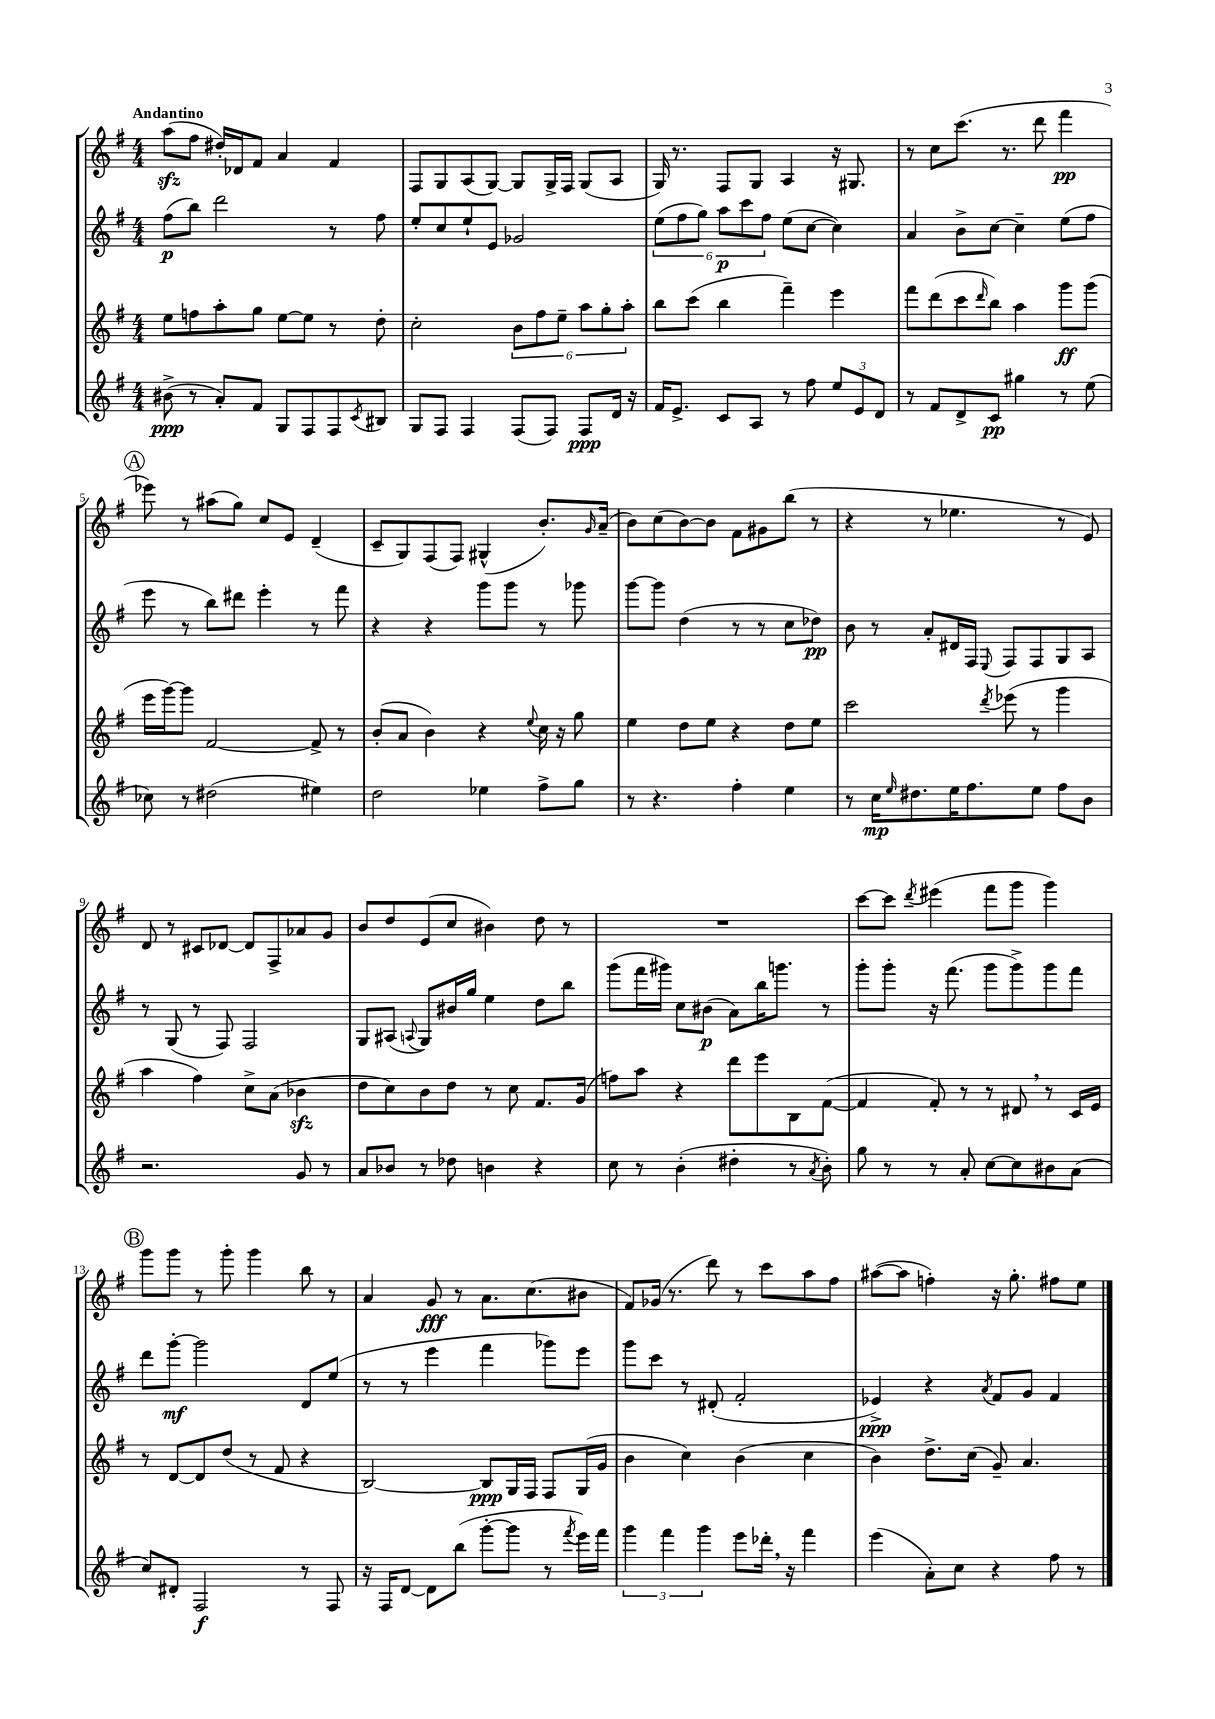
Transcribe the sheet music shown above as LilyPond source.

<<
\new StaffGroup <<
\new Staff = "s0" {
    \clef treble \key g \major \numericTimeSignature \time 4/4 \tempo "Andantino"
    a''8\sfz( fis''8 dis''16-.) des'16 fis'8 a'4 fis'4 |
    fis8 g8 a8( g8~) g8 g16-> fis16 g8( a8 |
    g16) r8. fis8 g8 a4 r16 gis8. |
    r8 c''8 c'''8.( r8. d'''8 fis'''4\pp |
    \mark \markup { \circle "A" } ees'''8) r8 ais''8( g''8) c''8 e'8 d'4--( |
    c'8-- g8) fis8( fis8) gis4-^( b'8.-.) \grace { g'16 } a'16--( |
    b'8) c''8( b'8~) b'8 fis'8 gis'8 b''8( r8 |
    r4 r8 ees''4. r8 e'8) |
    d'8 r8 cis'8 des'8~ des'8 fis8-> aes'8 g'8 |
    b'8 d''8 e'8( c''8 bis'4) d''8 r8 |
    R1 |
    c'''8~ c'''8 \acciaccatura { d'''8 } eis'''4( fis'''8 g'''8 g'''4) |
    \mark \markup { \circle "B" } g'''8 g'''8 r8 g'''8-. g'''4 b''8 r8 |
    a'4 g'8\fff r8 a'8. c''8.( bis'8 |
    fis'8) ges'16( r8. d'''8) r8 c'''8 a''8 fis''8 |
    ais''8~( ais''8 f''4-.) r16 g''8.-. fis''8 e''8 \bar "|." |
}
\new Staff = "s1" {
    \clef treble \key g \major \numericTimeSignature \time 4/4
    fis''8\p( b''8) d'''2 r8 fis''8 |
    e''8-. c''8 e''8-! e'8 ges'2 |
    \tuplet 6/4 { e''8( fis''8 g''8) a''8\p c'''8 fis''8 } e''8( c''8~ c''4) |
    a'4 b'8-> c''8~ c''4-- e''8( fis''8 |
    \mark \markup { \circle "A" } e'''8 r8 b''8) dis'''8 e'''4-. r8 fis'''8 |
    r4 r4 g'''8 g'''8 r8 ges'''8 |
    g'''8~ g'''8 d''4( r8 r8 c''8 des''8\pp) |
    b'8 r8 a'8-. dis'16 fis16 \appoggiatura { e8 } fis8 fis8 g8 a8 |
    r8 g8( r8 fis8) fis2 |
    g8 ais8( \appoggiatura { a8 } g8) bis'16 g''16 e''4 d''8 b''8 |
    g'''8( fis'''16 gis'''16) c''8 bis'8\p( a'8) b''16 g'''8. r8 |
    g'''8-. g'''8-. r16 fis'''8.( g'''8 g'''8->) g'''8 fis'''8 |
    \mark \markup { \circle "B" } d'''8 g'''8~-.\mf g'''2 d'8 e''8( |
    r8 r8 e'''4 fis'''4 ges'''8) e'''8 |
    g'''8 c'''8 r8 dis'8-.( fis'2-. |
    ees'4->\ppp) r4 \acciaccatura { a'8 } fis'8 g'8 fis'4 \bar "|." |
}
\new Staff = "s2" {
    \clef treble \key g \major \numericTimeSignature \time 4/4
    e''8 f''8 a''8-. g''8 e''8~ e''8 r8 d''8-. |
    c''2-. \tuplet 6/4 { b'8 fis''8 e''8-- a''8 g''8-. a''8-. } |
    b''8 c'''8( b''4 fis'''4--) e'''4 |
    fis'''8 d'''8( c'''8 \grace { d'''16 } b''8) a''4 g'''8\ff g'''8( |
    \mark \markup { \circle "A" } e'''16 g'''16~) g'''8 fis'2~ fis'8-> r8 |
    b'8-.( a'8 b'4) r4 \appoggiatura { e''8 } c''16 r16 g''8 |
    e''4 d''8 e''8 r4 d''8 e''8 |
    c'''2 \acciaccatura { d'''8 } ees'''8( r8 g'''4 |
    a''4 fis''4) c''8-> a'8( bes'4\sfz |
    d''8 c''8) b'8 d''8 r8 c''8 fis'8. g'16( |
    f''8) a''8 r4 d'''8 e'''8 b8 fis'8~( |
    fis'4 fis'8-.) r8 r8 dis'8 \breathe r8 c'16 e'16 |
    \mark \markup { \circle "B" } r8 d'8~ d'8 d''8( r8 fis'8 r4 |
    b2~) b8\ppp g16 fis16 fis8 g16( g'16 |
    b'4 c''4) b'4( c''4 |
    b'4) d''8.-> c''16( g'8--) a'4. \bar "|." |
}
\new Staff = "s3" {
    \clef treble \key g \major \numericTimeSignature \time 4/4
    bis'8->\ppp( r8 a'8-.) fis'8 g8 fis8 fis8 \acciaccatura { c'8 } bis8 |
    g8 fis8 fis4 fis8( fis8) fis8\ppp d'16 r16 |
    fis'16 e'8.-> c'8 a8 r8 fis''8 \tuplet 3/2 { e''8 e'8 d'8 } |
    r8 fis'8 d'8-> c'8\pp gis''4 r8 e''8( |
    \mark \markup { \circle "A" } ces''8) r8 dis''2( eis''4) |
    d''2 ees''4 fis''8-> g''8 |
    r8 r4. fis''4-. e''4 |
    r8 c''16\mp \grace { e''16 } dis''8. e''16 fis''8. e''8 fis''8 b'8 |
    r2. g'8 r8 |
    a'8 bes'8 r8 des''8 b'4 r4 |
    c''8 r8 b'4-.( dis''4-. r8 \acciaccatura { a'8 } b'8-.) |
    g''8 r8 r8 a'8-. c''8~ c''8 bis'8 a'8( |
    \mark \markup { \circle "B" } c''8) dis'8-. fis2\f r8 fis8 |
    r16 fis16 d'8~ d'8 b''8( g'''8~-. g'''8 r8 \acciaccatura { fis'''8 } e'''16) fis'''16 |
    \tuplet 3/2 { g'''4 fis'''4 g'''4 } e'''8 des'''16-. \breathe r16 fis'''4 |
    e'''4( a'8-.) c''8 r4 fis''8 r8 \bar "|." |
}
>>
>>
